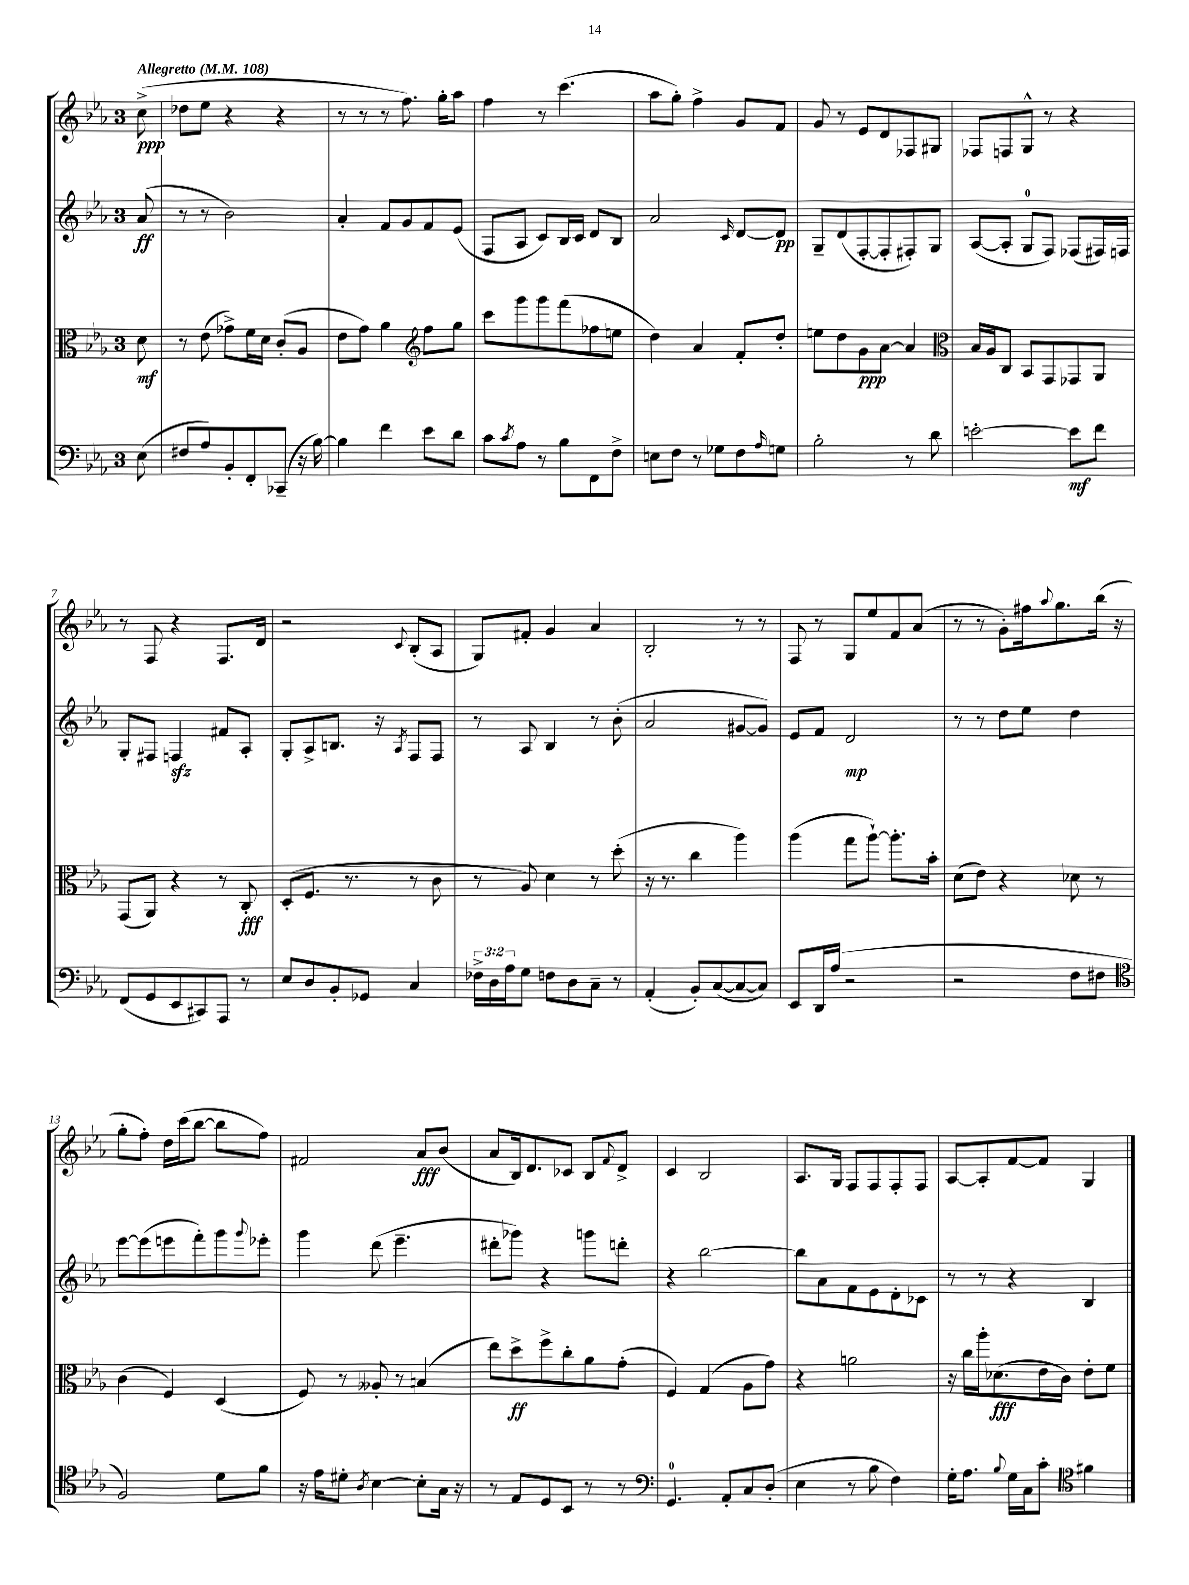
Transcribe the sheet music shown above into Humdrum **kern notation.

**kern	**kern	**kern	**kern
*staff4	*staff3	*staff2	*staff1
*clefF4	*clefC3	*clefG2	*clefG2
*k[b-e-a-]	*k[b-e-a-]	*k[b-e-a-]	*k[b-e-a-]
*M3/4	*M3/4	*M3/4	*M3/4
*MM108	*MM108	*MM108	*MM108
(8E-	8d	(8a-	(8cc^
=	=	=	=
8F#	8r	8r	8dd-
8A-)	(8e-	8r	8ee-
8BB-'	8g-^)	2b-)	4r
8FF'	16f	.	.
.	16d	.	.
(8CC-~	(8c'	.	4r
16r	8A-	.	.
[16B-)	.	.	.
=	=	=	=
4B-]	8e-	4a-'	8r
.	8g)	.	8r
4f	4a-	8f	8r
.	.	8g	8.ff)
*	*clefG2	*	*
8e-	8ff	8f	.
.	.	.	16gg'
8d	8gg	(8e-	8aa-
=	=	=	=
8c	8ccc	8F	4ff
8qc	.	.	.
8A-	8ggg	8A-	.
8r	8ggg	8c)	8r
8B-	(8fff	16B-	(4.ccc
.	.	16c	.
8FF	8ff-	8d	.
8F^	8ee	8B-	.
=	=	=	=
8E	4dd)	2a-	8aa-
8F	.	.	8gg')
8r	4a-	.	4ff^
8G-	.	.	.
.	.	16qqc	.
8F	8f'	[8d	8g
16qqA-	.	.	.
8G	8dd'	8d]	8f
=	=	=	=
2B-'	8ee	8G~	8g
.	8dd	(8d	8r
.	8g	[8F'	8e-
.	[8a-	8F']	8d
8r	4a-]	8F#')	8F-
8d	.	8G	8G#
=	=	=	=
*	*clefC3	*	*
[2e'	16B-	([8A-	8F-
.	16A-	.	.
.	8C	8A-']	8F
.	8BB-	8G	8G^^
.	8GG	8F)	8r
8e]	8GG-	(8F-	4r
8f	8AA-	16F#)	.
.	.	16F	.
=	=	=	=
(8FF	(8GG	8G'	8r
8GG	8AA-)	8F#	8F
8EE-	4r	4F	4r
8CC#)	.	.	.
8AAA-	8r	8f#	8.F
8r	8C'	8A-'	.
.	.	.	16d
=	=	=	=
8E-	(8D'	8G'	2r
8D	8.F	8A-^	.
8BB-'	.	8.B	.
.	8.r	.	.
8GG-	.	.	.
.	.	16r	.
.	.	8qA-	8qqc
4C	8r	8F	(8B-'
.	8c	8F	8A-
=	=	=	=
24F-^	8r	8r	8G)
24D	.	.	.
24A-	.	.	.
8G	8A-)	8A-	8f#'
8F	4d	4B-	4g
8D	.	.	.
8C~	8r	8r	4a-
8r	(8dd'	(8b-'	.
=	=	=	=
(4AA-'	16r	2a-	2B-'
.	8.r	.	.
8BB-')	4cc	.	.
([8C	.	.	.
8C_	4aa-)	[8g#	8r
8C])	.	8g#])	8r
=	=	=	=
8EE-	(4aa-	8e-	8F
16DD	.	8f	8r
(16A-	.	.	.
2r	8gg	2d	8G
.	[8aa-`)	.	8ee-
.	8.aa-']	.	8f
.	.	.	(8a-
.	16b-'	.	.
=	=	=	=
2r	(8d	8r	8r
.	8e-)	8r	8r
.	4r	8dd	8g')
.	.	8ee-	16ff#
.	.	.	8qqaa-
.	.	.	8.gg
8F	8d-	4dd	.
8F#	8r	.	(16bb-
.	.	.	16r
=	=	=	=
*clefC4	*	*	*
2F)	(4c	[8eee-	8gg'
.	.	(8eee-]	8ff')
.	4F)	8eee	16dd
.	.	.	(16ccc
.	.	8fff')	[8bb-
8d	(4D	8ggg	8bb-]
.	.	8qqggg	.
8f	.	8eee-'	8ff)
=	=	=	=
16r	8F)	4ggg	2f#
16e-	.	.	.
8d#'	8r	.	.
8qA-	.	.	.
[4B-	8A--'	(8ddd	.
.	8r	4.eee-~	.
8B-']	(4B	.	8a-
16G	.	.	(8b-
16r	.	.	.
=	=	=	=
8r	8ee-)	8ddd#'	8a-
8E-	8dd^	8ggg-)	16B-)
.	.	.	8.d
8D	8ff^	4r	.
8BB-	8cc'	.	8c-
8r	8a-	8ggg	8B-
.	.	.	8qqf
8r	(8g'	8ddd'	8d^
=	=	=	=
*clefF4	*	*	*
4.GG	4F)	4r	4c
.	(4G	[2bb-	2B-
8AA-'	.	.	.
8C	8A-	.	.
(8D'	8g)	.	.
=	=	=	=
4E-	4r	8bb-]	8.A-
.	.	8a-	.
.	.	.	16G
8r	2a	8f	8F
8B-	.	8e-	8F
4F)	.	8d'	8F'
.	.	8c-	8F
=	=	=	=
16G'	16r	8r	[8A-
8.A-	16cc	.	.
.	16aa-'	8r	8A-']
.	(8.d-	.	.
8qqB-	.	.	.
16G	.	4r	[8f
16C	.	.	.
8c'	16e-	.	8f]
.	16c)	.	.
*clefC4	*	*	*
4f#	8e-'	4B-	4G
.	8f	.	.
==	==	==	==
*-	*-	*-	*-
